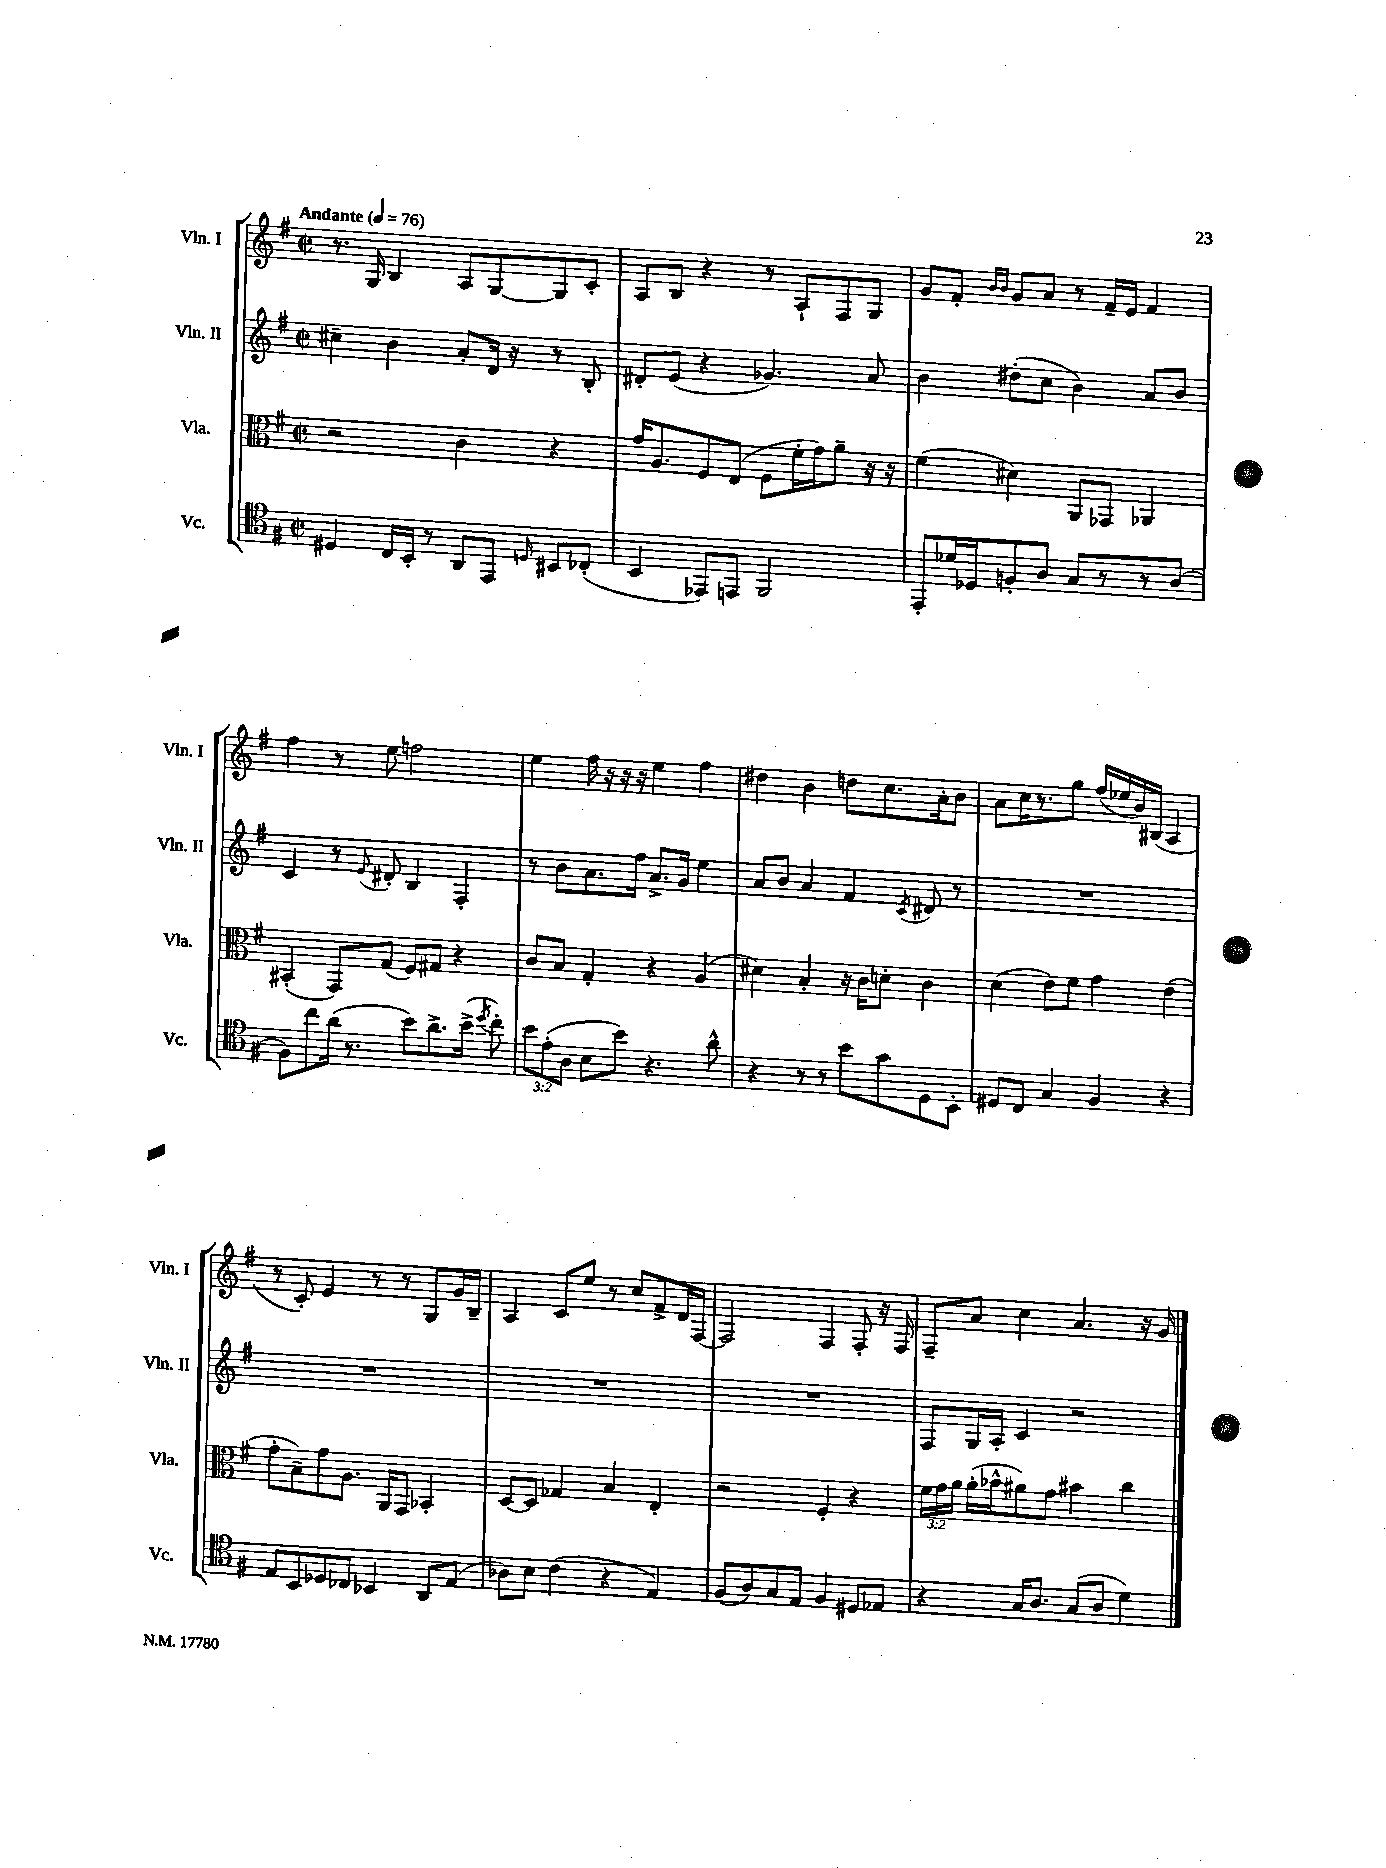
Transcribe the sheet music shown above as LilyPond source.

<<
\new StaffGroup <<
\new Staff = "s0" \with { instrumentName = "Vln. I" shortInstrumentName = "Vln. I" } {
    \clef treble \key g \major \defaultTimeSignature \time 2/2 \tempo "Andante" 4 = 76
    \autoBeamOff r8. g16 b4 a8[ g8~ g8 c'8]-. |
    a8[ b8] r4 r8 a8[-! fis8 g8] |
    g'8[ fis'8]-. \grace { b'16[ b'16] } g'8[ a'8] r8 fis'16[-- e'16] fis'4 |
    fis''4 r8 e''8 f''2 |
    e''4 fis''16 r16 r16 r16 e''4 fis''4 |
    dis''4 b'4 d''8[ c''8. a'16-. b'8] |
    a'8[ c''16 r8. g''8] fis''16[( ees''16 b'16) bis16]( a4 |
    r8 c'8-.) e'4 r8 r8 g8[ g'16 b16]-- |
    a4 c'8[ e''8] r8 c''8[ fis'8-> d'16 fis16]~ |
    fis2 fis4 fis8-. r16 fis16 |
    fis8[-- a'8] c''4 a'4. r16 g'16 \bar "|." |
}
\new Staff = "s1" \with { instrumentName = "Vln. II" shortInstrumentName = "Vln. II" } {
    \clef treble \key g \major \defaultTimeSignature \time 2/2
    \autoBeamOff cis''4-- b'4 a'8[-. d'16] r16 r8 b8-. |
    dis'8[-. e'8]( r4 ges'4.) a'8 |
    b'4 dis''8[-.( c''8] b'4) a'8[ b'8] |
    c'4 r8 \appoggiatura { e'8 } dis'8-. b4 fis4-. |
    r8 b'8[ a'8. fis''16] a'8.[-> g'16] e''4 |
    a'8[ b'8] a'4 fis'4 \acciaccatura { c'8 } dis'8 r8 |
    R1 |
    R1 |
    R1 |
    R1 |
    fis8[ g16 a16]-. c'4 r2 \bar "|." |
}
\new Staff = "s2" \with { instrumentName = "Vla." shortInstrumentName = "Vla." } {
    \clef alto \key g \major \defaultTimeSignature \time 2/2 \override Staff.TupletNumber.text = #tuplet-number::calc-fraction-text
    \autoBeamOff r2 c'4 r4 |
    g'16[ a8. fis8 e8]( fis8[ fis'16-. g'16) a'8]-- r16 r16 |
    fis'4( dis'4) a,8[ ges,8] aes,4 |
    bis,4-.( g,8[) g8]( fis8[) gis8] r4 |
    c'8[ b8] g4-. r4 a4( |
    dis'4) b4-. r16 c'16[ d'8]-. c'4 |
    d'4( e'8[) fis'8] g'4 e'4( |
    g'8[-. b8--) g'8 a8.] a,16[ g,8] bes,4-. |
    d8[~ d8] ges4 b4 e4-. |
    r2 fis4-. r4 |
    \tuplet 3/2 { fis'16[ g'16 a'16] } a'16[-.( bes'16-^ ais'8) g'8] bis'4 c''4 \bar "|." |
}
\new Staff = "s3" \with { instrumentName = "Vc." shortInstrumentName = "Vc." } {
    \clef tenor \key g \major \defaultTimeSignature \time 2/2 \override Staff.TupletNumber.text = #tuplet-number::calc-fraction-text
    \autoBeamOff dis4 c16[ b,16]-. r8 a,8[ e,8] \grace { d16 } bis,8[ ces8]-.( |
    b,4 ees,8[) e,8] fis,2 |
    e,8[-. des'16 des16 f8-. a8] g8[ r8 r8 a8]( |
    fis8[) c''8 a'16]( r8. b'8[) a'8.-> b'16]->( \acciaccatura { d''8 } c''8-.) |
    \tuplet 3/2 { b'8[ e'8-.( a8] } b8[ b'8]) r4. a'8-^ |
    r4 r8 r8 b'8[ g'8 d8 b,8]-. |
    dis8[ c8] g4 fis4 r4 |
    e8[ b,8 des8 ces8] bes,4 a,8[ e8]( |
    aes8[) b8] c'4( r4 e4) |
    fis8[( a8) g8 e8] fis4 dis8[ ees8] |
    r4 g16[ a8.] g8[( a8] d'4) \bar "|." |
}
>>
>>
\layout { \context { \Score \remove "Bar_number_engraver" } }
